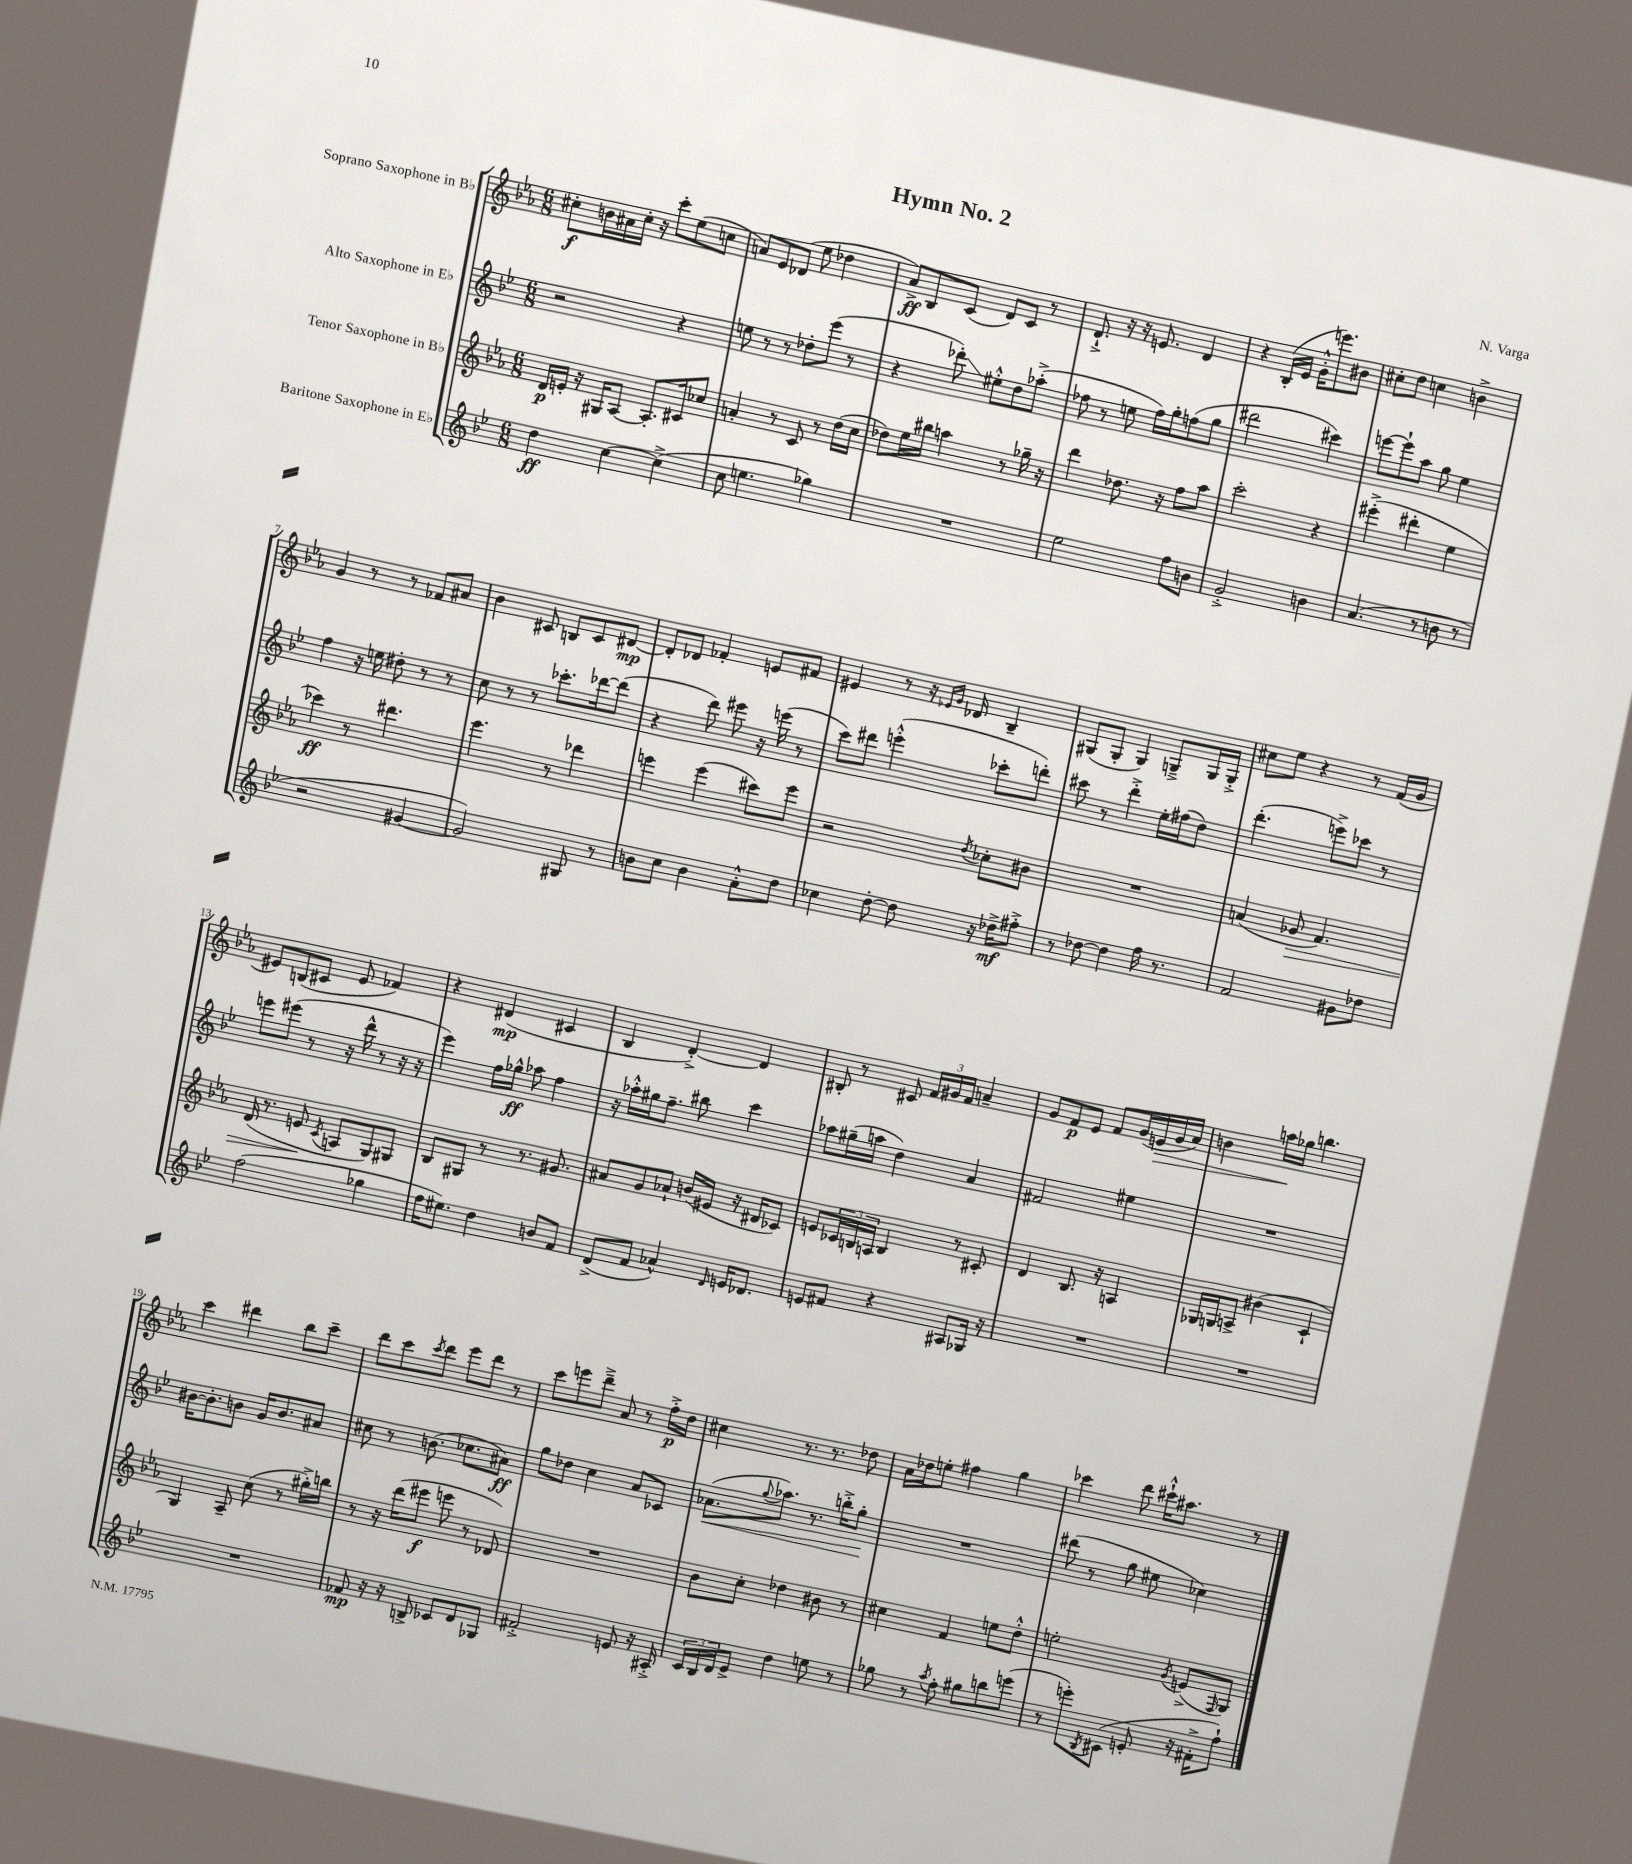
\header { title = "Hymn No. 2" composer = "N. Varga" }
<<
\new StaffGroup <<
\new Staff = "s0" \with { instrumentName = "Soprano Saxophone in Bb" } {
    \clef treble \key ees \major \numericTimeSignature \time 6/8
    cis''8-.\f b'16 ais'16 cis''16-. r16 c'''8-. ees''8( c''8 |
    a'8) ees'8 des'8( ees''8 des''4 |
    aes'8->\ff) bes8 c'8( d'8) c'8 r8 |
    d'8.-!-> r16 r16 e'8. d'4 |
    r4 bes16-.( ees'16 g'16-.-^ e'''8.) bis'8 |
    cis''8-. d''8 c''4 b'4-> |
    g'4 r8 r8 fes'8 ais'8 |
    bes'4 cis'8 b8 cis'8 dis'8~\mp |
    dis'8-. des'8 fes'4-. e'8 fis'8 |
    eis'4 r8 r16 \grace { ees'16 g'16 } des'16 bes4-- |
    gis8( gis8-. gis4) g8---> g16 g16-.-> |
    cis''8 ees''8 r4 r8 f'16( g'16 |
    eis'8) b8( cis'8 eis'8 fes'4) |
    r4 dis'4\mp( cis'4 |
    bes4 d'4~-.->) d'4 |
    bis8-. r8 cis'8 \tuplet 3/2 { f'16 gis'16 f'16 } a'4-- |
    g'8 f'8\p ees'8 f'8 g'16( e'16\> g'16 aes'16) |
    b'4 a''16\! ges''16 b''4. |
    c'''4 dis'''4 bes''8 c'''8-- |
    d'''8 c'''8 \acciaccatura { c'''8 } d'''8 ees'''8 d'''8 r8 |
    c'''8 e'''8 d'''8---> aes'8 r8 f''16-.->\p d''16 |
    cis''4 r8. r8. des''8 |
    aes'16 des''16 e''8-. fis''4 g''4 |
    ces'''4 d'''8 cis'''16-!-^ ais''8. r8 \bar "|." |
}
\new Staff = "s1" \with { instrumentName = "Alto Saxophone in Eb" } {
    \clef treble \key bes \major \numericTimeSignature \time 6/8
    r2 r4 |
    e''8 r8 r8 des''8-. ees'''8( r8 |
    r4 des'''8-.\glissando) eis''8-.-^ d''8 aes''8-.->( |
    fes''8 r8 e''8 fes''16) g''16-. f''8( g''8 |
    dis'''2 cis'''4) |
    e'''8~ e'''8-! a''8 g''8 ees''4 |
    f''4 r16 e''16 dis''8-. r8 r8 |
    c''8 r8 r8 ces'''8.-. des'''16~ des'''8( |
    r4 d'''8) eis'''8 r16 e'''16( r8 |
    c'''8) dis'''8 e'''4-.-^( ces'''8-. d'''8-.) |
    cis'''8 r8 d'''4-.-> ees''16-. fis''16( d''8) |
    d'''4.-.( e'''8->) ces'''8 r8 |
    e'''8 eis'''8( r8 r16 d'''16-^ r8 r16 r16 |
    ees'''4) f''16 ges''16-^\ff aes''8 f''4 |
    r16 aes''16-.-^ gis''16 f''8.-- bis''8 c'''4 |
    aes''8 gis''16--( a''16 d''4) a'4 |
    fis'2 eis''4 |
    R2. |
    bis'16~ bis'8.-. b'8 g'16 b'8. ais'8 |
    cis''8 r8 b'8.( ces''8. ais'8\ff) |
    g''8 des''8 c''4 a'8 ces'8 |
    aes'8.\<( \appoggiatura { g''8 } aes''8.) r8. b''16-.-> g''8-.\! |
    R2. |
    dis'''8( r8 g''8 eis''8 ces''4) \bar "|." |
}
\new Staff = "s2" \with { instrumentName = "Tenor Saxophone in Bb" } {
    \clef treble \key ees \major \numericTimeSignature \time 6/8
    d'16\p e'16-. r16 gis16 aes8~ aes8.-. cis'16 ces''8 |
    a'4-. r8 c'8 r8 d''16( c''16 |
    des''8) ees''16 bis''16 a''4 r8 ges''16-- r16 |
    d'''4 des''8. r16 f''8 aes''8 |
    c'''2-. r4 |
    eis'''4-.->( dis'''4-. ees''4 |
    ces'''4\ff) r8 dis'''4. |
    ees'''4. r8 des'''4 |
    e'''4 e'''4( cis'''8) e'''8 |
    r2 \acciaccatura { d''8 } ces''8-. bis'8 |
    R2. |
    a'4( ges'8\> f'4.) |
    d'16( r8. e'8\! \acciaccatura { c'8 } a8 g8) gis8 |
    bes8 gis8 r8 r8. gis'8. |
    ais'8 g'8 aes'8-! b'16( eis'16 r16 dis'16 ces'8) |
    e'8 \tuplet 3/2 { ces'16 b16 a16 } b4 r8 cis'8-. |
    d'4 bes8. r16 a4 |
    ges16 g16 a8-> bis'4( c'4-! |
    g4) aes8-- c''8( r8 gis''16-.->) b''16 |
    r8 r16 d'''16( eis'''8\f e'''8 r8 des'8) |
    R2. |
    bes'8 c''8-. des''4 bis'8 r8 |
    cis''4 f'4 e''8 d''8-.-^ |
    e''2-. \acciaccatura { g'8 } e'8->( \grace { f16 } g8) \bar "|." |
}
\new Staff = "s3" \with { instrumentName = "Baritone Saxophone in Eb" } {
    \clef treble \key bes \major \numericTimeSignature \time 6/8
    d''4\ff c''4~ c''4->( |
    c''8 e''4. ges''4) |
    R2. |
    ees''2 f''8 b'8 |
    g'2-.-> b'4 |
    a'4.( r8 b'8 r8 |
    r2 gis'4~ |
    gis'2) gis8 r8 |
    b'8 c''8 b'4 a'8-.-^ d''8 |
    ces''4 d''8~-. d''8 r16 des''16->\mf fis''8-.-> |
    r8 des''8~ des''4 f''16 r8. |
    f'2 gis'8 des''8 |
    f''2( ges''4 |
    f''16 eis''8.) d''4 b'8 f'8 |
    d'8->( f'8 aes'4-^) \grace { d'16 } e'16 des'8. |
    e'8 fis'8 r4 ais8 ges16 r16 |
    R2. |
    R2. |
    R2. |
    fes'8\mp r16 r16 b8-> ces'8 d'8 ges8 |
    fis'2-.-> e'8 r16 ais16-.-> |
    \tuplet 3/2 { c'16 bes16 d'16 } ees'8-> d''4 e''8 r8 |
    ges''8 r8 \acciaccatura { a''8 } f''8-. gis''8 b''8 e'''8( |
    r8 e'''8-.) \acciaccatura { bes8 } cis'8( e'8-. r16 fis'16-.-> f''8-!) \bar "|." |
}
>>
>>
